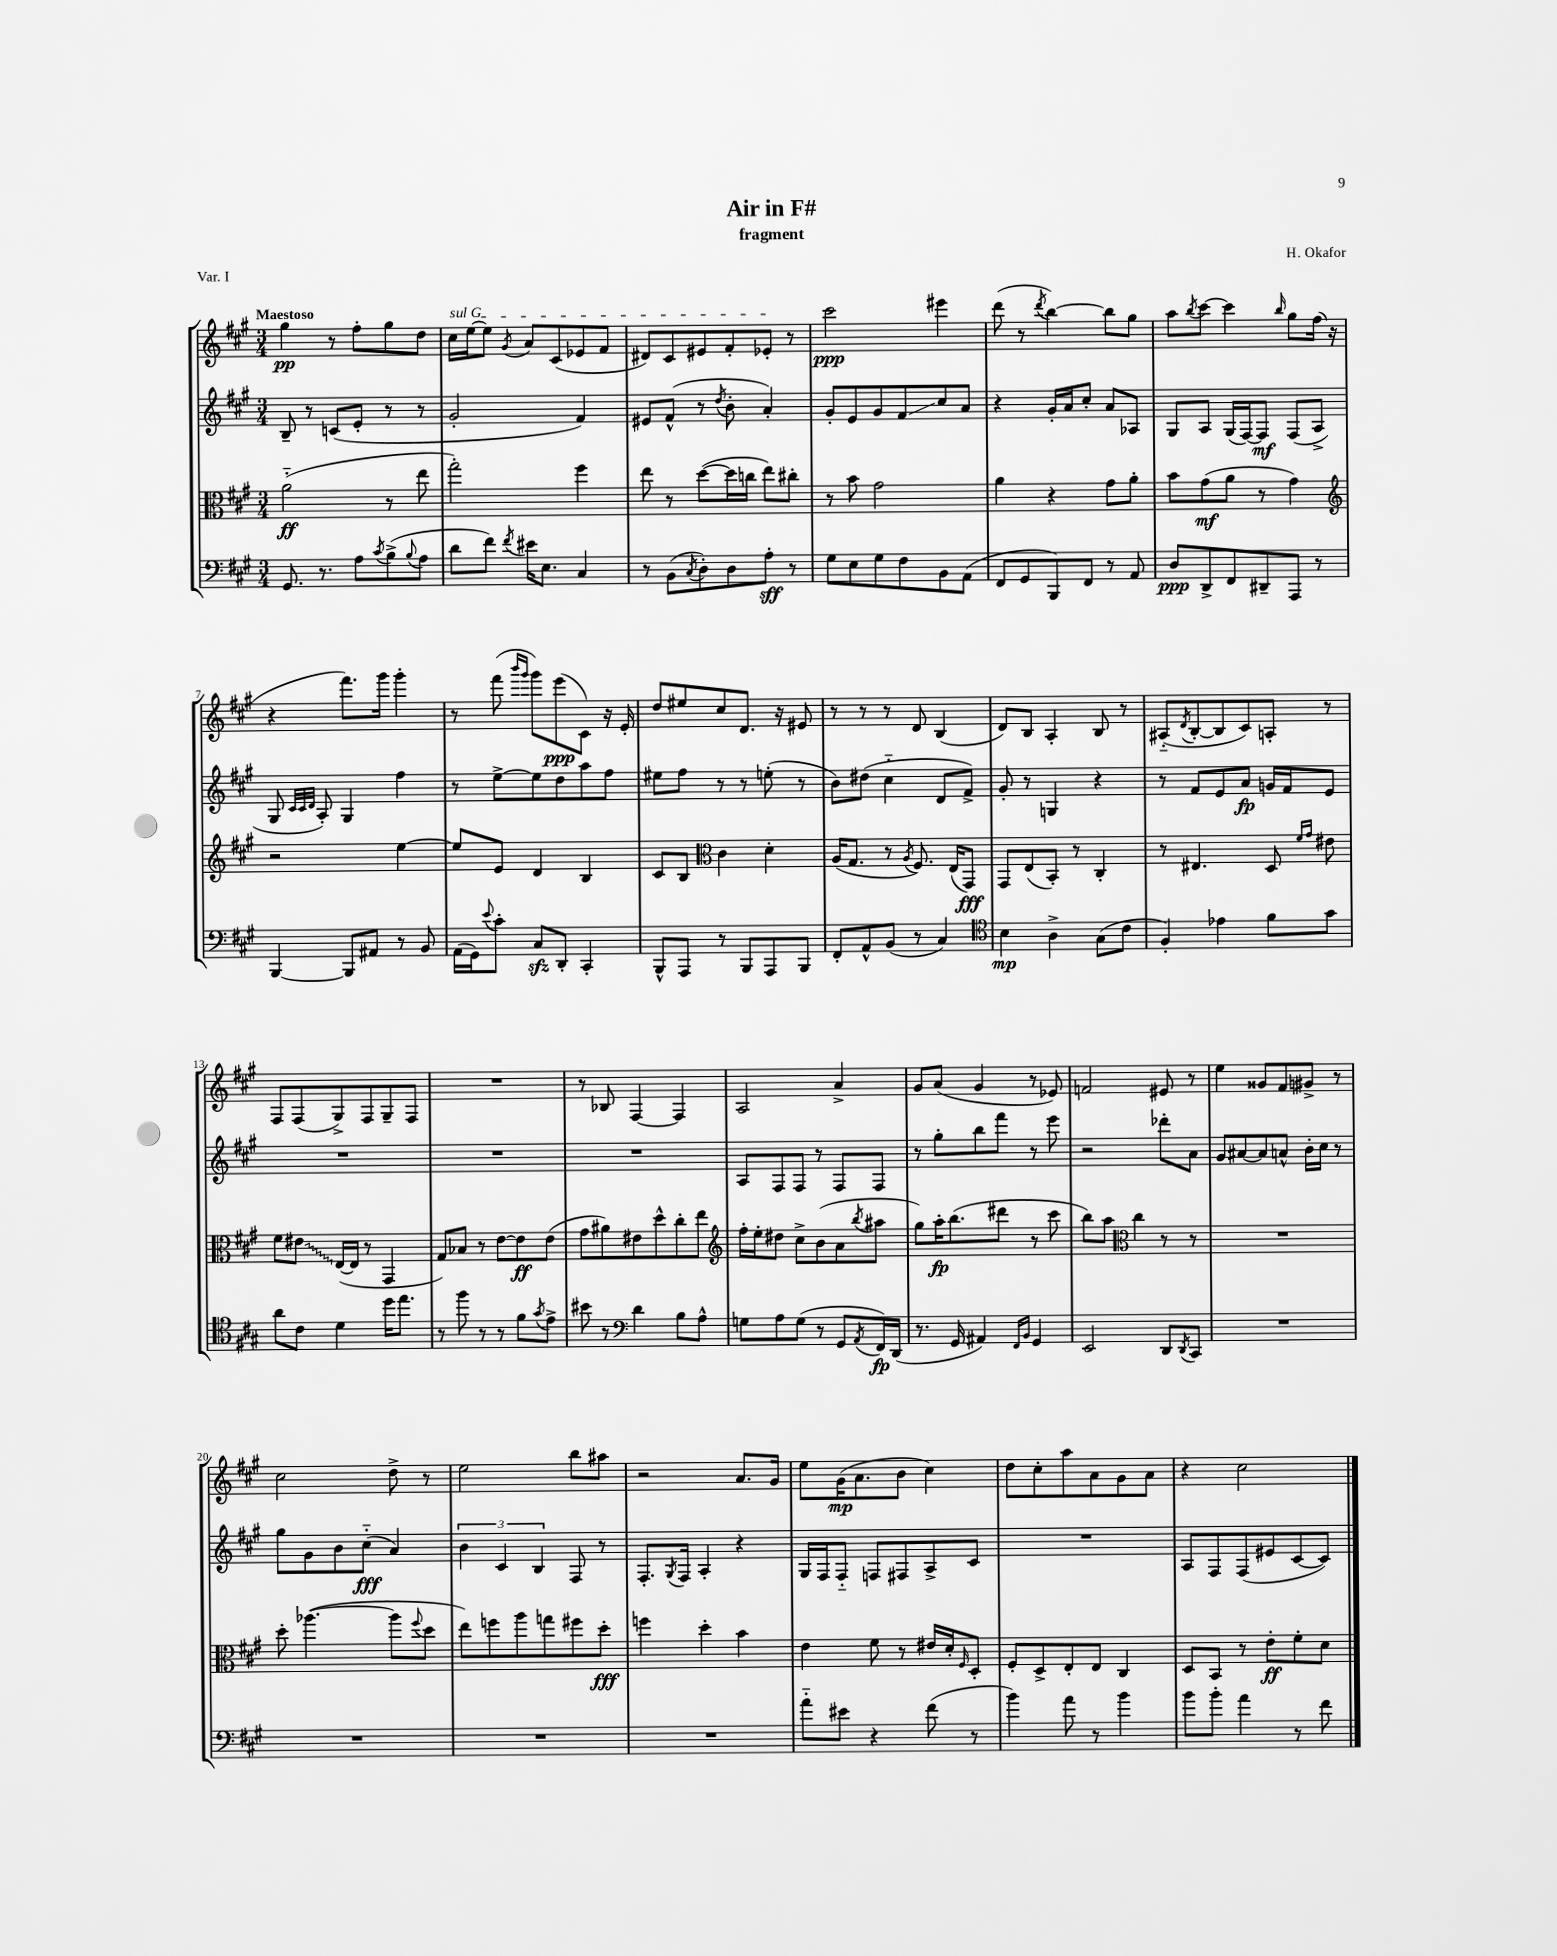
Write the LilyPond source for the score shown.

\header { title = "Air in F#" composer = "H. Okafor" subtitle = "fragment" piece = "Var. I" }
<<
\new StaffGroup <<
\new Staff = "s0" {
    \clef treble \key a \major \numericTimeSignature \time 3/4 \tempo "Maestoso"
    gis''4\pp r8 fis''8-. gis''8 d''8 |
    \once \override TextSpanner.bound-details.left.text = \markup { \italic "sul G" } cis''16\startTextSpan e''16~ e''8 \acciaccatura { gis'8 } a'8 cis'8( ees'8 fis'8 |
    dis'8) cis'8 eis'8 fis'8-. ees'8-.\stopTextSpan r8 |
    cis'''2\ppp eis'''4 |
    d'''8( r8 \acciaccatura { d'''8 } b''4~) b''8 gis''8 |
    a''8 \acciaccatura { b''8 } cis'''8~ cis'''4 \grace { b''16 } gis''8 fis''16( r16 |
    r4 fis'''8.) gis'''16 gis'''4-. |
    r8 fis'''8( \grace { b'''16 gis'''16 } gis'''8) e'''8\ppp( cis'8) r16 e'16-. |
    d''8 eis''8 cis''8 d'8. r16 eis'8 |
    r8 r8 r8 d'8 b4( |
    d'8) b8 a4-. b8 r8 |
    ais8-_( \acciaccatura { d'8 } b8~-. b8 cis'8) a8-. r8 |
    fis8 fis8( gis8->) fis8 gis8-- fis8 |
    R2. |
    r8 bes8 fis4~ fis4 |
    a2 a'4-> |
    gis'8 a'8( gis'4 r8 ees'8) |
    f'2 eis'8 r8 |
    e''4 gisis'8 fis'8 gis'8-> r8 |
    cis''2 d''8-> r8 |
    e''2 b''8 ais''8 |
    r2 a'8. gis'16 |
    e''8 gis'16\mp( a'8. b'8 cis''4) |
    d''8 cis''8-. a''8 a'8 gis'8 a'8 |
    r4 cis''2 \bar "|." |
}
\new Staff = "s1" {
    \clef treble \key a \major \numericTimeSignature \time 3/4
    b8-- r8 c'8( e'8-. r8 r8 |
    gis'2-. fis'4) |
    eis'8 fis'8-^( r8 \acciaccatura { d''8 } b'8-. a'4-.) |
    gis'8-. e'8 gis'8 fis'8\glissando cis''8 a'8 |
    r4 gis'16-. a'16 cis''8-. a'8 aes8 |
    gis8 a8 gis16( fis16~) fis8\mf fis8( a8-> |
    gis8 \grace { cis'32 cis'32 d'32 } a8-.) gis4 fis''4 |
    r8 e''8~-> e''8 d''8 a''8 fis''8 |
    eis''8 fis''8 r8 r8 e''8-.( r8 |
    b'8) dis''8( cis''4-_ d'8 fis'8->) |
    gis'8-. r8 g4 r4 |
    r8 fis'8 e'8 a'8\fp g'16 fis'16 e'8 |
    R2. |
    R2. |
    R2. |
    a8 fis8 fis8 r8 fis8 fis8 |
    r8 gis''8-. b''8 fis'''8 r8 e'''8 |
    r2 des'''8-. a'8 |
    gis'8 ais'8~ ais'8 a'8-^ b'16-. cis''16 r8 |
    gis''8 gis'8 b'8 cis''8-_\fff( a'4) |
    \tuplet 3/2 { b'4 cis'4 b4 } fis8 r8 |
    fis8.-. \acciaccatura { gis8 } fis16 a4-. r4 |
    gis16 fis16 fis8-_ f8 fis8 a8-> cis'8 |
    R2. |
    a8 fis8 fis8( eis'8 cis'8~ cis'8) \bar "|." |
}
\new Staff = "s2" {
    \clef alto \key a \major \numericTimeSignature \time 3/4
    a'2-_\ff( r8 e''8 |
    gis''2-.) fis''4 |
    e''8 r8 d''8~( d''16 c''16 e''8) cis''8-. |
    r8 b'8 gis'2 |
    a'4 r4 gis'8 a'8-. |
    b'8 gis'8\mf( a'8 r8 gis'4) |
    \clef treble r2 e''4~ |
    e''8 e'8 d'4 b4 |
    cis'8 b8 \clef alto cis'4 d'4-. |
    a16( gis8. r8 \acciaccatura { a8 } fis8.) e16( gis,8\fff) |
    gis,8 e8( b,8-.) r8 cis4-. |
    r8 eis4. d8 \grace { fis'16 gis'16 } eis'8 |
    fis'8 \once \override Glissando.style = #'zigzag eis'8\glissando e16~( e16 r8 gis,4 |
    gis8) bes8 r8 e'8~ e'8\ff e'8( |
    gis'8 ais'8) eis'8 d''8-^ cis''8-. e''8 |
    \clef treble fis''16-. e''16-. dis''8 cis''8-> b'8( a'8 \acciaccatura { b''8 } ais''8 |
    gis''8) a''16-.\fp b''8.( dis'''8 r8 cis'''8 |
    b''8) a''8 \clef alto cis''4 r8 r8 |
    R2. |
    d''8-. aes''4.~( aes''8 \appoggiatura { fis''8 } d''8 |
    e''8) f''8 a''8 g''8 fis''8 d''8-.\fff |
    f''4 d''4-. b'4 |
    e'4 fis'8 r8 eis'16 d'16-. \grace { fis16 } d8-. |
    fis8-. d8-> e8-. e8 cis4 |
    d8 b,8 r8 e'8-.\ff fis'8-. d'8 \bar "|." |
}
\new Staff = "s3" {
    \clef bass \key a \major \numericTimeSignature \time 3/4
    gis,8. r8. a8 \acciaccatura { cis'8 } b8->( \appoggiatura { b8 } a8 |
    d'8 fis'8) \acciaccatura { fis'8 } eis'16 e8. cis4 |
    r8 b,8( \acciaccatura { cis8 } d8-.) d8 a8-.\sff r8 |
    gis8 e8 gis8 fis8 b,8 a,8( |
    fis,8 gis,8 b,,8) fis,8 r8 a,8 |
    d8\ppp d,8-> fis,8 dis,8-- a,,8 r8 |
    b,,4~ b,,8 ais,8 r8 b,8 |
    a,16( gis,16) \appoggiatura { e'8 } cis'8-. cis8\sfz d,8-. cis,4-. |
    b,,8-^ a,,8 r8 b,,8 a,,8 b,,8 |
    fis,8-. a,8-^ b,8( r8 cis4) |
    \clef tenor b4\mp a4-> gis8( cis'8 |
    fis4-.) ees'4 fis'8 gis'8 |
    a'8 cis'8 d'4 d''16 e''8. |
    r8 fis''8 r8 r8 fis'8 \acciaccatura { gis'8 } e'8-> |
    bis'8 r8 \clef bass d'4 b8 a8-^ |
    g8 a8 g8( r8 gis,8 \acciaccatura { a,8 } fis,16\fp) d,16( |
    r8. gis,16 ais,4) \grace { fis,16 b,16 } gis,4 |
    e,2 d,8 \acciaccatura { d,8 } cis,8 |
    R2. |
    R2. |
    R2. |
    R2. |
    a'8-_ eis'8 r4 fis'8( r8 |
    b'4) a'8 r8 b'4 |
    b'8 b'8-. a'4 r8 fis'8 \bar "|." |
}
>>
>>
